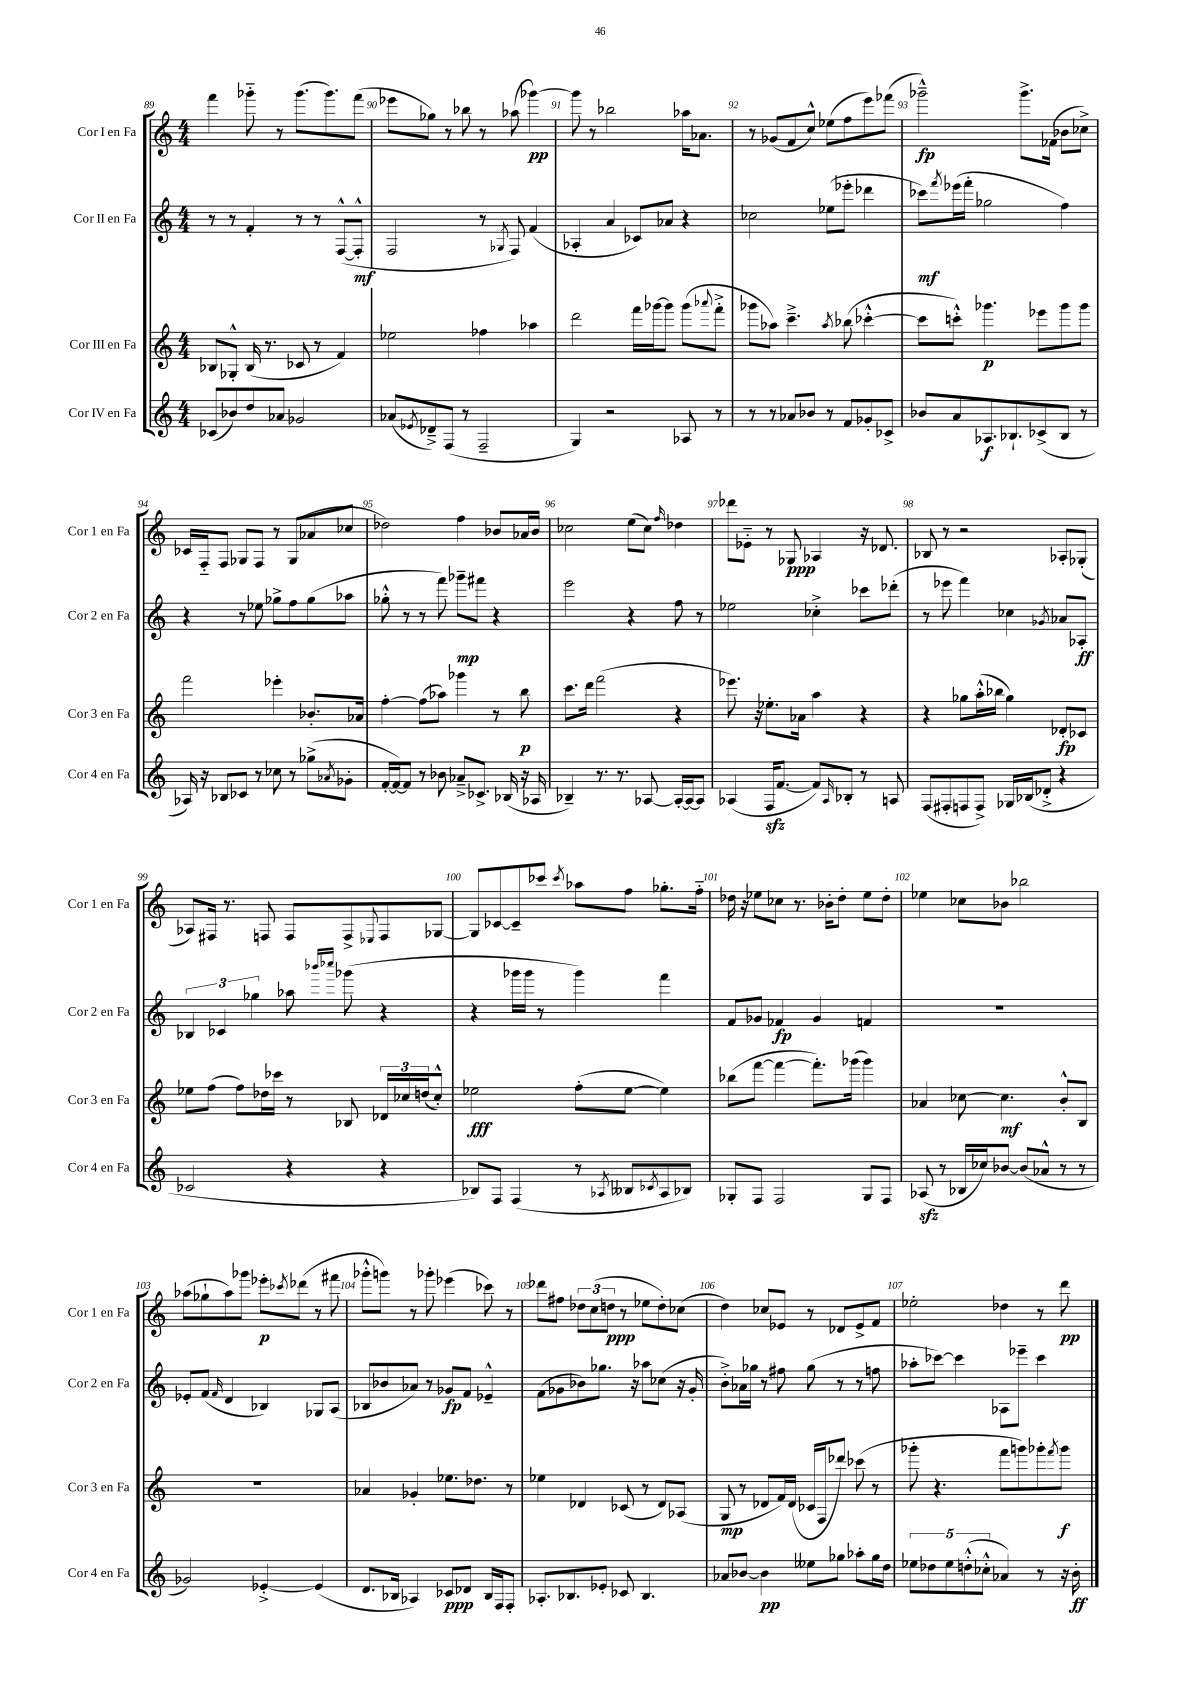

**kern	**dynam	**kern	**dynam	**kern	**dynam	**kern	**dynam
*part4	*part4	*part3	*part3	*part2	*part2	*part1	*part1
*staff4	*staff4	*staff3	*staff3	*staff2	*staff2	*staff1	*staff1
*I"Cor IV en Fa	*	*I"Cor III en Fa	*	*I"Cor II en Fa	*	*I"Cor I en Fa	*
*I'Cor 4 en Fa	*	*I'Cor 3 en Fa	*	*I'Cor 2 en Fa	*	*I'Cor 1 en Fa	*
*clefG2	*	*clefG2	*	*clefG2	*	*clefG2	*
*k[]	*	*k[]	*	*k[]	*	*k[]	*
*M4/4	*	*M4/4	*	*M4/4	*	*M4/4	*
=89	=89	=89	=89	=89	=89	=89	=89
(8c-X/L	.	8B-X/L	.	8r	.	4fff\	.
8b-X/)	.	8G-X'^^/J	.	8r	.	.	.
8dd/	.	(16B-/	.	4f'/	.	8ggg-X\	.
.	.	8.r	.	.	.	.	.
8a-X/J	.	.	.	.	.	8r	.
2g-X/	.	8c-X/	.	8r	.	(8.ggg-\L	.
.	.	8r	.	8r	.	.	.
.	.	.	.	.	.	8.ggg-\)	.
.	.	4f/)	.	([8F^^/L	.	.	.
.	.	.	.	8F'^^/J]	mf	(8fff\J	.
=90	=90	=90	=90	=90	=90	=90	=90
(8a-X/L	.	2ee-X\	.	2F/	.	8eee-X\L	.
8qe-X/	.	.	.	.	.	.	.
8d-X~^/)	.	.	.	.	.	8gg-X\J)	.
(8F/J	.	.	.	.	.	8r	.
8r	.	.	.	.	.	8bb-X\	.
2F~/	.	4ff-X\	.	8r	.	8r	.
.	.	.	.	8qG-X/	.	.	.
.	.	.	.	8F/)	.	(8aa-X\	.
.	.	4aa-X\	.	(4f/	.	[4ggg-X\)	pp
=91	=91	=91	=91	=91	=91	=91	=91
4G/)	.	2ddd\	.	4A-X'/	.	8ggg-\]	.
.	.	.	.	.	.	8r	.
2r	.	.	.	4a/	.	2bb-X\	.
.	.	16fff\LL	.	8c-X/L)	.	.	.
.	.	[16ggg-X\J	.	.	.	.	.
.	.	8ggg-\J]	.	8a-X/J	.	.	.
8A-X/	.	(8ggg-\L	.	4r	.	16aa-X\KL	.
.	.	.	.	.	.	8.a-X\J	.
.	.	8qqaaa-X/	.	.	.	.	.
8r	.	8fff'^\J	.	.	.	.	.
=92	=92	=92	=92	=92	=92	=92	=92
8r	.	8ggg-X\L	.	2cc-X\	.	8r	.
8r	.	8aa-X\J)	.	.	.	(8g-X/L	.
8a-X/L	.	4.ccc~^\	.	.	.	8f/	.
8b-X/J	.	.	.	.	.	8cc^^/J)	.
8r	.	.	.	(8ee-X\L	.	(8ee-X\L	.
.	.	8qaa-/	.	.	.	.	.
8f/L	.	(8bb-X\	.	8eee-X'\J	.	8ff\	.
8g-X'/	.	[4ccc-X'^^\	.	4ddd-X\	.	8eee\)	.
8c-X^/J	.	.	.	.	.	(8fff-X\J	.
=93	=93	=93	=93	=93	=93	=93	=93
8b-X/L	.	8ccc-\L]	.	8ccc-X\L)	mf	2ggg-X~^^\)	fp
.	.	.	.	8qfff/	.	.	.
8a/	.	8cccn'^^\J)	.	(16eee-X\L	.	.	.
.	.	.	.	16fff'\JJ	.	.	.
8.A-X/	f	4.ggg-X\	p	2gg-X\	.	.	.
8.B-X`/	.	.	.	.	.	.	.
.	.	.	.	.	.	8.ggg-^\L	.
(8c-X^/	.	8eee-X\L	.	.	.	.	.
.	.	.	.	.	.	(16f-X\Jk	.
8B-/J	.	8ggg-\	.	4ff\)	.	8b-X\L	.
8r	.	8ggg-\J	.	.	.	8cc-X^\J)	.
!!LO:LB:g=z
=94	=94	=94	=94	=94	=94	=94	=94
16A-X/)	.	2fff\	.	4r	.	16c-X/LL	.
16r	.	.	.	.	.	16F/J	.
8B-X/L	.	.	.	.	.	8F/J	.
8c-X/J	.	.	.	8r	.	8G-X/L	.
8r	.	.	.	8ee-X\	.	8F/J	.
8cc-X\	.	4eee-X'\	.	8gg-X^\L	.	8r	.
8r	.	.	.	8ff\	.	(8G-/L	.
(8gg-X^\L	.	8.b-X'/L	.	(8gg-\	.	8a-X/	.
8qa-X/	.	.	.	.	.	.	.
8g-X'\J	.	.	.	8aa-X\J	.	8cc-X/J	.
.	.	16a-X/Jk	.	.	.	.	.
=95	=95	=95	=95	=95	=95	=95	=95
[16f'/LL	.	[4ff'\	.	8gg-X'^^\	.	2dd-X\)	.
16f/J_)	.	.	.	.	.	.	.
8f/J]	.	.	.	8r	.	.	.
8r	.	(8ff\L]	.	8r	.	.	.
8b-X\	.	8aa-X\J)	.	8fff\)	.	.	.
8a-X~^/L	.	4ggg-X\	.	8ggg-X~\L	mp	4ff\	.
8.c-X^/J	.	.	.	8fff#X\J	.	.	.
.	.	8r	.	4r	.	8b-X/L	.
(16B-X/	.	.	.	.	.	.	.
16r	.	8bb\	p	.	.	16a-X/L	.
16A-X/	.	.	.	.	.	16b-/JJ	.
=96	=96	=96	=96	=96	=96	=96	=96
4B-X~/)	.	8.ccc\L	.	2eee\	.	2cc-X\	.
.	.	16ddd\Jk	.	.	.	.	.
8.r	.	(2fff\	.	.	.	.	.
8.r	.	.	.	.	.	.	.
.	.	.	.	4r	.	(8ee\L	.
[8A-X/	.	.	.	.	.	8cc-\J)	.
.	.	.	.	.	.	16qqff/	.
16A-'/LL_	.	4r	.	8ff\	.	4dd-X\	.
16A-/J_	.	.	.	.	.	.	.
8A-/J]	.	.	.	8r	.	.	.
=97	=97	=97	=97	=97	=97	=97	=97
(4A-X/	.	8.eee-X\)	.	2ee-X\	.	8ddd-X\L	.
.	.	.	.	.	.	8e-X\J	.
.	.	16r	.	.	.	.	.
16Fzz/KL	.	8.ee-X'\L	.	.	.	8r	.
[8.f/J	.	.	.	.	.	.	.
.	.	.	.	.	.	8G-X/	ppp
.	.	16a-X\Jk	.	.	.	.	.
8f/L])	.	4aa\	.	4cc-X'^\	.	4A-X/	.
16qqA-/	.	.	.	.	.	.	.
8B-X'/J	.	.	.	.	.	.	.
8r	.	4r	.	8ccc-X\L	.	16r	.
.	.	.	.	.	.	8.d-X/	.
8An/	.	.	.	(8ddd-X'\J	.	.	.
=98	=98	=98	=98	=98	=98	=98	=98
(8F/L	.	4r	.	8r	.	8B-X/	.
8F#X'/	.	.	.	8eee-X\	.	8r	.
8Fn/	.	8gg-X\L	.	4fff\)	.	2r	.
8F^/J)	.	(16aa'^^\L	.	.	.	.	.
.	.	16bb-X\JJ	.	.	.	.	.
16G-X/LL	.	4gg-\)	.	4cc-X\	.	.	.
(16B-X/J	.	.	.	.	.	.	.
8d-X'^/J	.	.	.	.	.	.	.
.	.	.	.	8qg-X/	.	.	.
4r	.	8d-X'/L	fp	8a-X/L	.	8A-X'/L	.
.	.	8c-X/J	.	8A-X'/J	ff	(8G-X'/J	.
!!LO:LB:g=z
=99	=99	=99	=99	=99	=99	=99	=99
2c-X/	.	8ee-X\L	.	6B-X/	.	8A-X/L)	.
.	.	(8ff\J	.	.	.	16F#X/Jk	.
.	.	.	.	6c-X/	.	.	.
.	.	.	.	.	.	8.r	.
.	.	8ff\L)	.	.	.	.	.
.	.	.	.	6gg-X\	.	.	.
.	.	16dd-X\L	.	.	.	8Fn/	.
.	.	16ccc-X\JJ	.	.	.	.	.
4r	.	8r	.	8aa-X\	.	8F/L	.
.	.	.	.	16qqbbb-X/LL	.	.	.
.	.	.	.	16qqcccc-X/JJ	.	.	.
.	.	8B-X/	.	(8ggg-X\	.	8F^/	.
.	.	.	.	.	.	8qqE-X/	.
4r	.	24d-X/LL	.	4r	.	8F/	.
.	.	24cc-X/	.	.	.	.	.
.	.	(24ddn/J	.	.	.	.	.
.	.	8cc-'^^/J)	.	.	.	[8G-X/J	.
=100	=100	=100	=100	=100	=100	=100	=100
8B-X/L)	.	2ee-X\	fff	4r	.	8G-/L]	.
8F/J	.	.	.	.	.	[8c-X/	.
(4F/	.	.	.	16ggg-X\LL	.	8c-~/]	.
.	.	.	.	16ggg-\JJ	.	.	.
.	.	.	.	8r	.	8ccc-X/J	.
.	.	.	.	.	.	8qccc-/	.
8r	.	(8ff'\L	.	4ggg-\)	.	8aa-X\L	.
8qA-X/	.	.	.	.	.	.	.
8B--X/L	.	[8ee-\J	.	.	.	8ff\J	.
8qc-X/	.	.	.	.	.	.	.
8A-/	.	4ee-\])	.	4fff\	.	8.gg-X'\L	.
8B-X/J)	.	.	.	.	.	.	.
.	.	.	.	.	.	16ff\Jk	.
=101	=101	=101	=101	=101	=101	=101	=101
8G-X'/L	.	(8bb-X\L	.	8f/L	.	16dd-X\	.
.	.	.	.	.	.	16r	.
8F/J	.	[8fff\J	.	8g-X/J	.	8ee-X\L	.
2F/	.	4fff\_	.	4f-X/	fp	8cc-X\J	.
.	.	.	.	.	.	8.r	.
.	.	8.fff'\L])	.	4g-/	.	.	.
.	.	.	.	.	.	16b-X'\KL	.
.	.	.	.	.	.	8dd-'\J	.
.	.	(16ggg-X\Jk	.	.	.	.	.
8G-/L	.	4ggg-\)	.	4fn/	.	8ee-\L	.
8F/J	.	.	.	.	.	8dd-'\J	.
=102	=102	=102	=102	=102	=102	=102	=102
(8A-Xzz/	.	4a-X/	.	1r	.	4ee-X\	.
8r	.	.	.	.	.	.	.
16B-X/LL	.	[8cc-X\	.	.	.	8cc-X\L	.
16cc-X/J)	.	.	.	.	.	.	.
[8b-X/J	.	4.cc-\]	mf	.	.	8b-X\J	.
(8b-/L]	.	.	.	.	.	2bb-X\	.
8a-X^^/J	.	.	.	.	.	.	.
8r	.	8b'^^/L	.	.	.	.	.
8r	.	8B/J	.	.	.	.	.
!!LO:LB:g=z
=103	=103	=103	=103	=103	=103	=103	=103
2g-X/)	.	1r	.	8e-X'/L	.	(8aa-X\L	.
.	.	.	.	(8f/J	.	8gg-X`\	.
.	.	.	.	16qqf/	.	.	.
.	.	.	.	4d/	.	8aa-\)	.
.	.	.	.	.	.	8ggg-X\J	.
[4e-X'^/	.	.	.	4B-X/)	.	8eee-X'\L	p
.	.	.	.	.	.	8qccc-X/	.
.	.	.	.	.	.	(8ddd-X\J	.
(4e-/]	.	.	.	8G-X/L	.	8r	.
.	.	.	.	(8A/J	.	8fff#X\	.
=104	=104	=104	=104	=104	=104	=104	=104
8.d/L	.	4a-X/	.	8B-X/L	.	8ggg-X'^^\L	.
.	.	.	.	8b-X/	.	8gggn\J)	.
16B-X/Jk	.	.	.	.	.	.	.
4A-X/)	.	4g-X'/	.	8a-X/J)	.	8r	.
.	.	.	.	8r	.	8ggg-X'\	.
8c-X/L	ppp	8.ee-X\L	.	8g-X/L	fp	(4eee-X\	.
8d-X/J	.	.	.	8f/J	.	.	.
.	.	8.dd-X\J	.	.	.	.	.
16B-/LL	.	.	.	4e-X~^^/	.	8ccc-X\)	.
16F/J	.	.	.	.	.	.	.
8F'/J	.	8r	.	.	.	8r	.
=105	=105	=105	=105	=105	=105	=105	=105
8.A-X'/L	.	4ee-X\	.	(8f\L	.	8ddd-X\L	.
.	.	.	.	8g-X\	.	8ff#X\J	.
8.B-X/	.	.	.	.	.	.	.
.	.	4d-X/	.	8b-X\)	.	12dd-X\L	.
.	.	.	.	.	.	(12cc\	.
8e-X'/J	.	.	.	8.gg-X\J	.	.	.
.	.	.	.	.	.	12ddn\J	ppp
8c-X/	.	(8c-X/	.	.	.	8r	.
.	.	.	.	16r	.	.	.
4.B-/	.	8r	.	8aa-X\L	.	8ee-X\L	.
.	.	8d-/L)	.	(8cc-X\J	.	8dd'\)	.
.	.	(8A-X/J	.	16r	.	(8cc-X\J	.
.	.	.	.	16g-'/	.	.	.
=106	=106	=106	=106	=106	=106	=106	=106
8a-X/L	.	8G/	mp	8b'^\L)	.	4dd\)	.
[8b-X/J	.	8r	.	16a-X\L	.	.	.
.	.	.	.	16gg-X\JJ	.	.	.
4b-\]	pp	8d-X/L	.	8r	.	8cc-X/L	.
.	.	16f/L)	.	8ff#X\	.	8e-X/J	.
.	.	(16d-/JJ	.	.	.	.	.
8ee--X\L	.	16c-X/LL	.	(8gg-\	.	8r	.
.	.	16F/J	.	.	.	.	.
8gg-X\J	.	8ddd-X/J)	.	8r	.	8d-X/L	.
8aa-X'\L	.	(8ccc-X\	.	8r	.	8e-^/	.
16gg-\L	.	8r	.	8ffn\	.	8f/J	.
16dd\JJ	.	.	.	.	.	.	.
=107	=107	=107	=107	=107	=107	=107	=107
10ee-X\L	.	8ggg-X'\	.	8aa-X'\L	.	2ee-X'\	.
10dd-X\	.	.	.	.	.	.	.
.	.	4.r	.	[8ccc-X\J)	.	.	.
10ee-\	.	.	.	.	.	.	.
.	.	.	.	4ccc-\]	.	.	.
(10ddn'^^\	.	.	.	.	.	.	.
10cc-X'^^\J	.	.	.	.	.	.	.
4a-X/)	.	8fff\L	.	8A-X\L	.	4dd-X\	.
.	.	8gggn\)	.	8eee-X~\J	.	.	.
8r	.	8ggg-X'\	.	4ccc-\	.	8r	.
.	.	8qfff/	.	.	.	.	.
16r	.	8ggg-\J	f	.	.	8ddd\	pp
16b'\	ff	.	.	.	.	.	.
==	==	==	==	==	==	==	==
*-	*-	*-	*-	*-	*-	*-	*-
